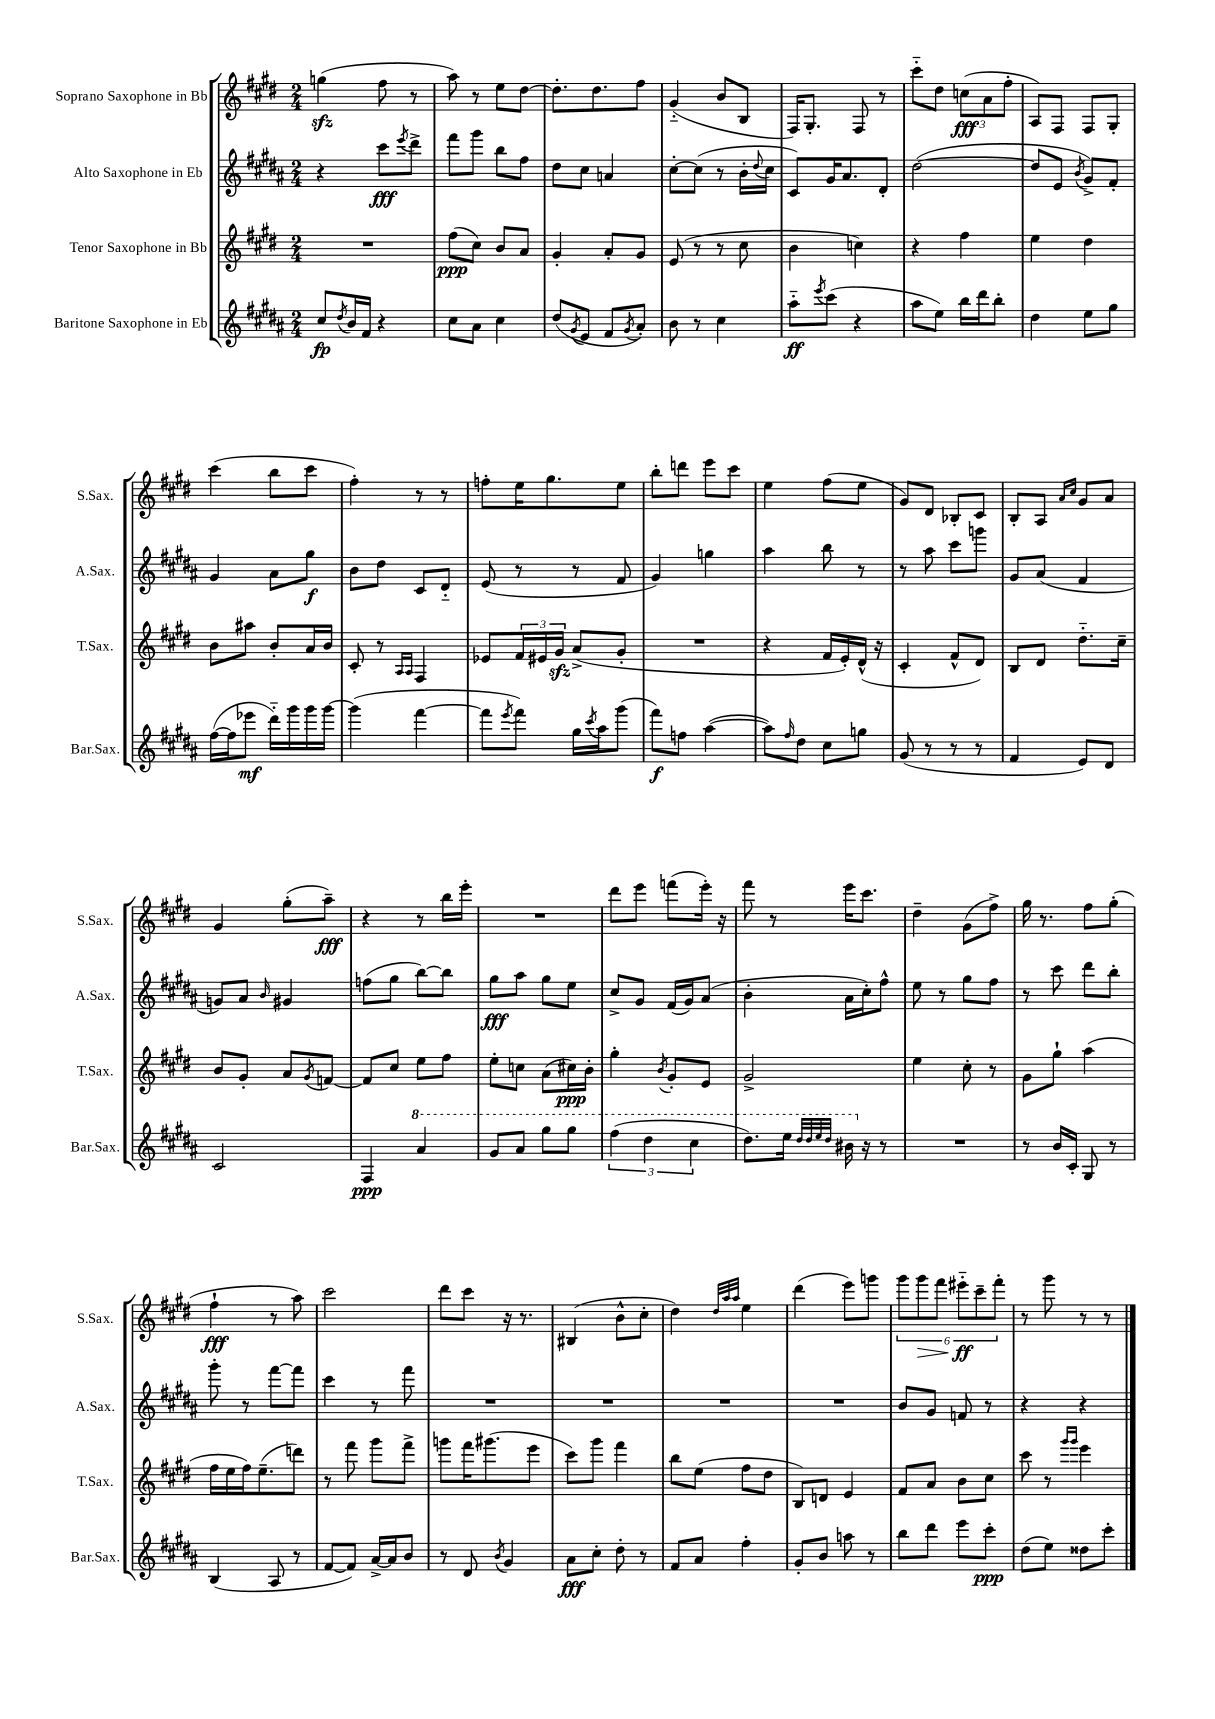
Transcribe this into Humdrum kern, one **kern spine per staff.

**kern	**kern	**kern	**kern
*staff4	*staff3	*staff2	*staff1
*clefG2	*clefG2	*clefG2	*clefG2
*k[f#c#g#d#a#]	*k[f#c#g#d#]	*k[f#c#g#d#a#]	*k[f#c#g#d#]
*M2/4	*M2/4	*M2/4	*M2/4
8cc#/L	2r	4r	(4gg\
8qdd#/	.	.	.
16b/L	.	.	.
16f#/JJ	.	.	.
4r	.	8ccc#\L	8ff#\
.	.	8qeee/	.
.	.	8ddd#^\J	8r
=	=	=	=
8cc#\L	(8ff#\L	8fff#\L	8aa\)
8a#\J	8cc#\J)	8ggg#\J	8r
4cc#\	8b/L	8bb\L	8ee\L
.	8a/J	8ff#\J	[8dd#\J
=	=	=	=
(8dd#/L	4g#'/	8dd#\L	8.dd#'\]L
8qg#/	.	.	.
8e/J	.	8cc#\J	.
.	.	.	8.dd#\
8f#/L	8a'/L	4a/	.
8qg#/	.	.	.
8a#'/J)	8g#/J	.	8ff#\J
=	=	=	=
8b\	(8e/	[8cc#'\L	(4g#'~/
8r	8r	(8cc#\]J	.
4cc#\	8r	8r	8b/L
.	8cc#\	16b'\LL	8B/J
.	.	8qqdd#/	.
.	.	16cc#\JJ	.
=	=	=	=
8aa#'~\L	4b\	8c#/L)	16F#/LK)
.	.	.	8.G#'/J
8qeee/	.	.	.
(8ccc#\J	.	16g#/K	.
.	.	8.a#/	.
4r	4cc\)	.	8F#/
.	.	8d#'/J	8r
=	=	=	=
8aa#\L	4r	([2dd#\	8ccc#'~\L
8ee\J)	.	.	8dd#\J
16bb\LL	4ff#\	.	(12cc\L
16ddd#\J	.	.	.
.	.	.	12a\
8bb'\J	.	.	.
.	.	.	12ff#'\J
=	=	=	=
4dd#\	4ee\	8dd#/]L	8A/L)
.	.	8e/J	8F#/J
.	.	8qb/	.
8ee\L	4dd#\	8g#^/L)	8F#/L
8gg#\J	.	8f#'/J	8G#'/J
=	=	=	=
([16ff#\LL	8b\L	4g#/	(4ccc#\
16ff#\]J	.	.	.
8eee-\J	8aa#\J	.	.
16ddd#'~\LL)	8b'/L	8a#\L	8bb\L
16ggg#\	.	.	.
16ggg#\	16a/L	8gg#\J	8ccc#\J
[16ggg#\JJ	16b/JJ	.	.
=	=	=	=
(4ggg#\]	8c#'/	8b\L	4ff#'\)
.	8r	8dd#\J	.
.	16qqA/LL	.	.
.	16qqA/JJ	.	.
[4fff#\	4F#/	8c#/L	8r
.	.	8d#'~/J	8r
=	=	=	=
8fff#\]L	8e-/L	(8e/	8ff'\L
8qeee/	.	.	.
8fff#\J)	24f#/L	8r	16ee\K
.	24e#/	.	.
.	.	.	8.gg#\
.	24g#/JJ	.	.
16gg#\LL	(8a^/L	8r	.
8qccc#/	.	.	.
16aa#\J	.	.	.
(8ggg#\J	8g#'/J	8f#/	8ee\J
=	=	=	=
8fff#\L)	2r	4g#/)	8bb'\L
8ff\J	.	.	8ddd\J
([4aa#\	.	4gg\	8eee\L
.	.	.	8ccc#\J
=	=	=	=
8aa#\]L)	4r	4aa#\	4ee\
16qqff#/	.	.	.
8dd#\J	.	.	.
8cc#\L	16f#/LL	8bb\	(8ff#\L
.	16e'/)	.	.
8gg\J	(16d#^^/JJ	8r	8ee\J
.	16r	.	.
=	=	=	=
(8g#/	4c#'/	8r	8g#/L)
8r	.	8aa#\	8d#/J
8r	8f#^^/L	8ccc#\L	8B-'/L
8r	8d#/J)	8ggg\J	8c#/J
=	=	=	=
4f#/	8B/L	8g#/L	8B'/L
.	8d#/J	(8a#/J	8A/J
.	.	.	16qqa/LL
.	.	.	16qqcc#/JJ
8e/L)	8.dd#'~\L	4f#/	8g#/L
8d#/J	.	.	8a/J
.	16cc#~\Jk	.	.
=	=	=	=
2c#/	8b/L	8g/L)	4g#/
.	8g#'/J	8a#/J	.
.	.	16qqb/	.
.	8a/L	4g#/	(8gg#'\L
.	8qg#/	.	.
.	[8f/J	.	8aa~\J)
=	=	=	=
4F#/	8f/]L	(8ff\L	4r
.	8cc#/J	8gg#\J	.
4aa#/	8ee\L	[8bb\L)	8r
.	8ff#\J	8bb\]J	16bb\LL
.	.	.	16eee'\JJ
=	=	=	=
8gg#/L	8ee'\L	8gg#\L	2r
8aa#/J	8cc\J	8aa#\J	.
8ggg#\L	(8a\L	8gg#\L	.
8ggg#\J	16cc#\L)	8ee\J	.
.	16b'\JJ	.	.
=	=	=	=
(6fff#\	4gg#'\	8cc#^/L	8ddd#\L
.	.	8g#/J	8eee\J
6ddd#\	.	.	.
.	8qb/	.	.
.	8g#'/L	(16f#/LL	(8fff\L
.	.	16g#/J)	.
6ccc#\	.	.	.
.	8e/J	(8a#/J	16eee'\Jk)
.	.	.	16r
=	=	=	=
8.ddd#\L)	2g#^/	4b'\	8fff#\
.	.	.	8r
16eee\Jk	.	.	.
32qqddd#/LLL	.	.	.
32qqddd#/	.	.	.
32qqeee/	.	.	.
32qqddd#/JJJ	.	.	.
16bb#\	.	16a#\LL	16eee\LK
16r	.	16cc#'\J)	8.ccc#\J
8r	.	8ff#^^\J	.
=	=	=	=
2r	4ee\	8ee\	4dd#~\
.	.	8r	.
.	8cc#'\	8gg#\L	(8g#\L
.	8r	8ff#\J	8ff#^\J)
=	=	=	=
8r	8g#\L	8r	16gg#\
.	.	.	8.r
16b/LL	8gg#`\J	8ccc#\	.
16c#'/JJ	.	.	.
8G#/	(4aa\	8ddd#\L	8ff#\L
8r	.	8bb'\J	(8gg#'\J
=	=	=	=
(4B/	16ff#\LL	8ggg#'\	4ff#`\
.	16ee\	.	.
.	16ff#\J)	8r	.
.	(8.ee~\	.	.
8A#/	.	[8fff#\L	8r
8r	8ddd\J)	8fff#\]J	8aa\)
=	=	=	=
[8f#/L	8r	4ccc#\	2ccc#\
8f#/]J)	8fff#\	.	.
[16a#^/LL	8ggg#\L	8r	.
16a#/]J	.	.	.
8b/J	8fff#^\J	8fff#\	.
=	=	=	=
8r	8ggg\L	2r	8ddd#\L
8d#/	16fff#\K	.	8ccc#\J
.	(8.ggg#\	.	.
8qb/	.	.	.
4g#/	.	.	16r
.	.	.	8.r
.	8eee\J	.	.
=	=	=	=
8a#\L	8ccc#\L)	2r	(4B#/
8cc#'\J	8ggg#\J	.	.
8dd#'\	4fff#\	.	8b^^\L
8r	.	.	8cc#'\J
=	=	=	=
8f#/L	8bb\L	2r	4dd#\)
8a#/J	(8ee\J	.	.
.	.	.	32qqdd#/LLL
.	.	.	32qqaa/
.	.	.	32qqaa/JJJ
4ff#'\	8ff#\L	.	4ee\
.	8dd#\J	.	.
=	=	=	=
8g#'/L	8B/L)	2r	(4ddd#\
8b/J	8d/J	.	.
8aa\	4e/	.	8eee\L)
8r	.	.	8ggg\J
=	=	=	=
8bb\L	8f#/L	8b/L	12ggg#\L
.	.	.	12ggg#\
8ddd#\J	8a/J	8g#/J	.
.	.	.	12fff#\J
8eee\L	8b\L	8f/	12eee#'~\L
.	.	.	12ccc#~\
8ccc#'\J	8cc#\J	8r	.
.	.	.	12fff#'\J
=	=	=	=
(8dd#\L	8ccc#\	4r	8r
8ee\J)	8r	.	8ggg#\
.	16qqggg#/LL	.	.
.	16qqggg#/JJ	.	.
8dd##\L	4eee\	4r	8r
8ccc#'\J	.	.	8r
==	==	==	==
*-	*-	*-	*-
